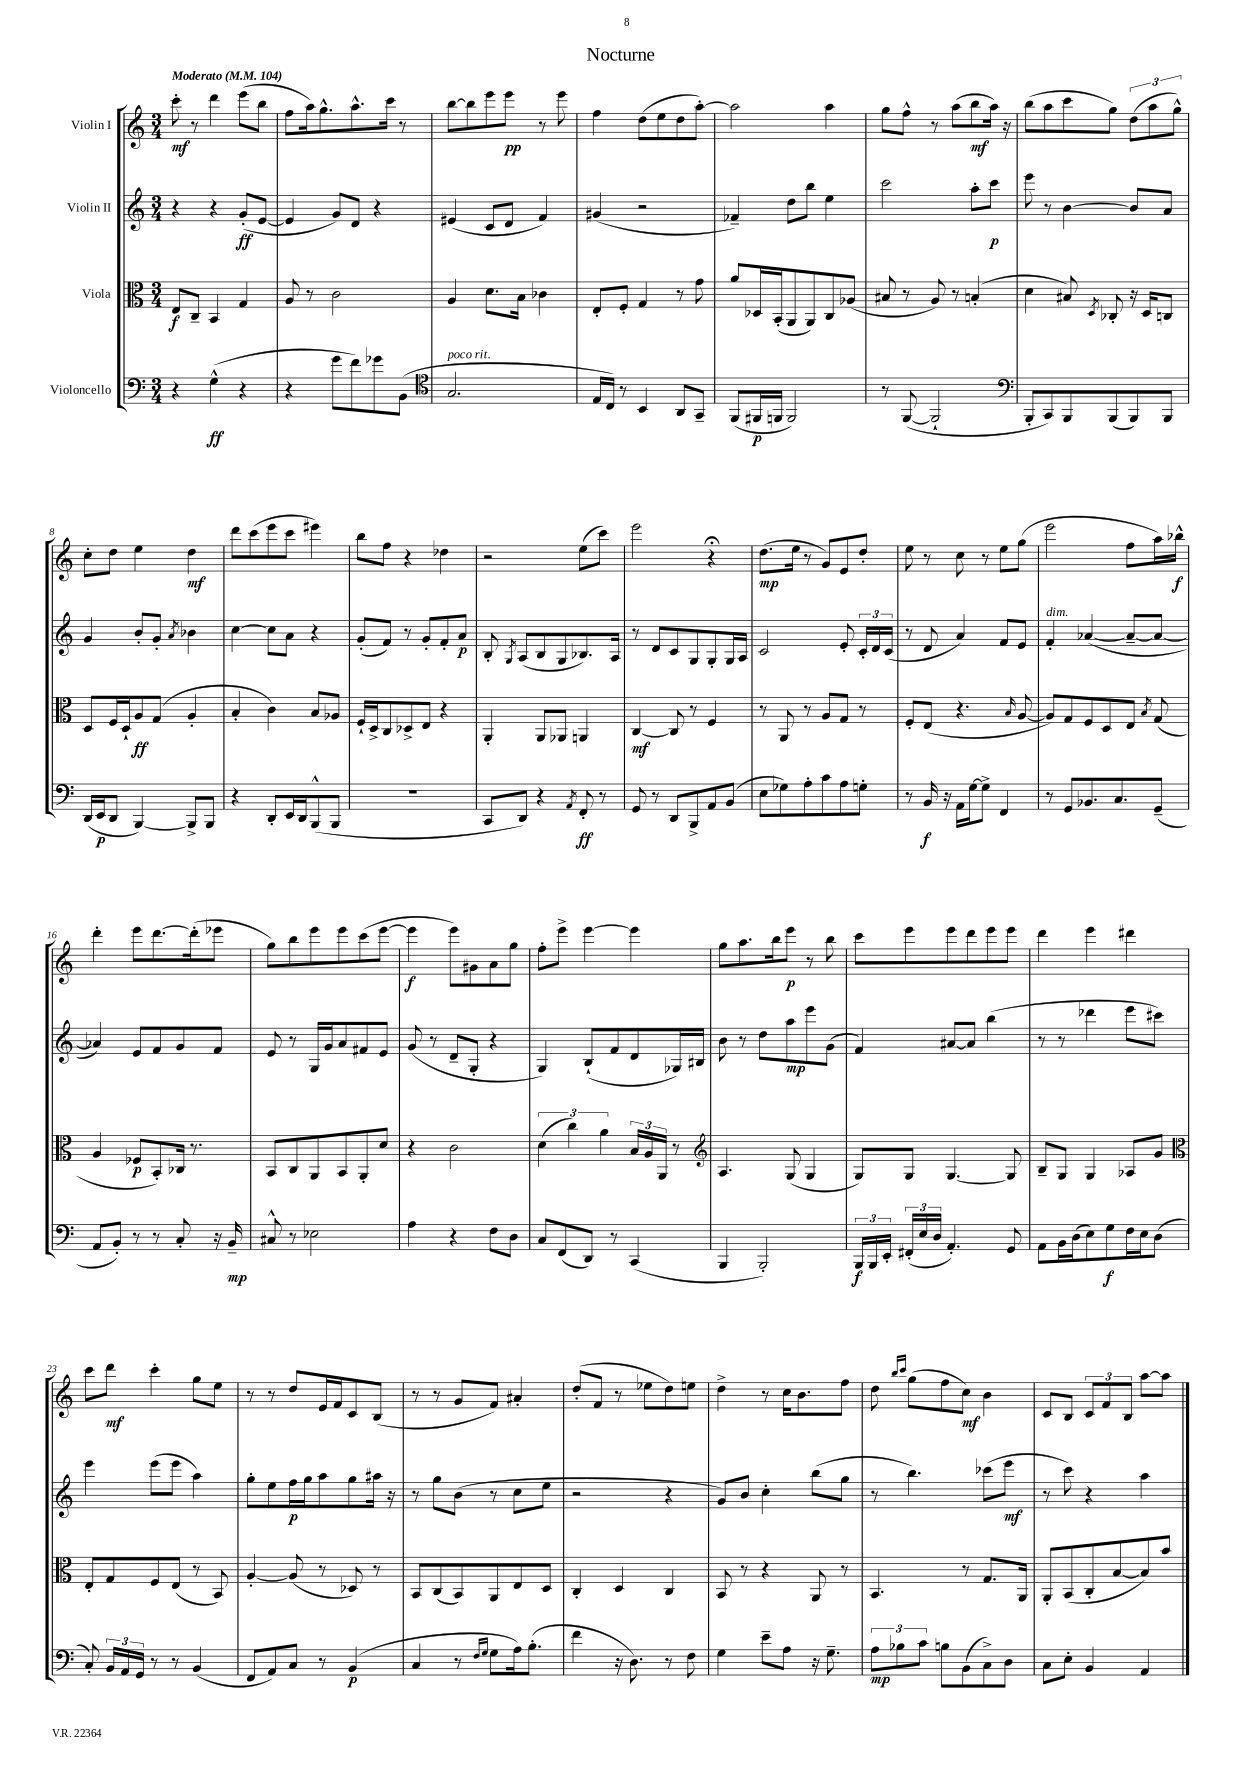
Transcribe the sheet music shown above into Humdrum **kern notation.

**kern	**kern	**kern	**kern
*staff4	*staff3	*staff2	*staff1
*clefF4	*clefC3	*clefG2	*clefG2
*k[]	*k[]	*k[]	*k[]
*M3/4	*M3/4	*M3/4	*M3/4
*MM104	*MM104	*MM104	*MM104
4r	8E/L	4r	8ccc'\
.	8C~/J	.	8r
(4G^^\	4BB/	4r	4ddd\
4r	4G/	(8g'/L	(8eee\L
.	.	[8e/J	8bb\J
=	=	=	=
4r	8A/	4e/]	8ff\L
.	8r	.	16aa\k)
.	.	.	8.gg^^\
8g\L	2c\	8g/L)	.
8f\)	.	8d/J	8.aa^^\
8g-\	.	4r	.
.	.	.	16ccc\Jk
(8BB\J	.	.	8r
=	=	=	=
*clefC4	*	*	*
2.G/	4A/	(4e#/	[8bb\L
.	.	.	8bb\]
.	8.d\L	8c/L	8eee\
.	.	8d/J	8eee\J
.	16B\Jk	.	.
.	4c-\	4f/)	8r
.	.	.	8eee\
=	=	=	=
16E/LL	8E'/L	(4g#/	4ff\
16C/JJ)	.	.	.
8r	8F'/J	.	.
4BB/	4G/	2r	(8dd\L
.	.	.	8ee\
8AA/L	8r	.	8dd\
8GG~/J	8g\	.	[8aa'\J)
=	=	=	=
(8FF/L	8a/L	4f-~/)	2aa\]
16FF#/L	16D-/L	.	.
16FF/JJ	(16BB'/J	.	.
2FF/)	8AA/	8dd\L	.
.	8AA/)	8bb\J	.
.	8C/	4ee\	4aa\
.	(8A-/J	.	.
=	=	=	=
8r	8B#/	2ccc\	8gg\L
([8FF/	8r	.	8ff^^\J
2FF`/]	8A/)	.	8r
.	8r	.	(8aa\L
.	(4B'/	8aa'\L	8bb\
.	.	8ccc\J	16aa\Jk)
.	.	.	16r
=	=	=	=
*clefF4	*	*	*
8BBB'/L	4d\	8eee\	(8bb\L
8CC/)	.	8r	8aa\
8BBB/	8B#/)	[4b\	8ccc\
.	8qD/	.	.
(8BBB/	8C-'/	.	8gg\J)
8BBB/)	16r	8b/]L	(12dd\L
.	16D/LK	.	.
.	.	.	12aa\
8BBB/J	8C/J	8a/J	.
.	.	.	12gg^^\J)
=	=	=	=
(16DD/LL	8D/L	4g/	8cc'\L
16EE/J	.	.	.
8DD/J	16F/L	.	8dd\J
.	16D`/J	.	.
[4BBB/)	8A/	8b'/L	4ee\
.	(8G/J	8g'/J	.
.	.	8qa/	.
8BBB^/]L	4A'/	4b-\	4dd\
8BBB/J	.	.	.
=	=	=	=
4r	4B'/	[4cc\	8ddd\L
.	.	.	(8ccc\
8DD'/L	4c\)	8cc\]L	8eee\
16EE/L	.	8a\J	8ccc\J
16DD/J	.	.	.
(8BBB^^/	8B/L	4r	4eee#\)
8BBB/J	8A-/J	.	.
=	=	=	=
2.r	16F`/LL	(8g'/L	8bb\L
.	16D^/J	.	.
.	8C/	8f/J)	8ff\J
.	8D-^/	8r	4r
.	8E/J	8g'/L	.
.	4r	8f'/	4dd-\
.	.	8a/J	.
=	=	=	=
8CC/L	4AA'/	8B'/	2r
.	.	8qG/	.
8DD/J)	.	(8A/L	.
4r	8AA/L	8B/	.
.	8AA-/J	8G/	.
8qAA/	.	.	.
8FF'/	4AA/	8.B-/)	(8ee\L
8r	.	.	8ccc\J)
.	.	16A/Jk	.
=	=	=	=
8GG/	[4C/	8r	2eee\
8r	.	8d/L	.
8DD/L	8C/]	8c/	.
8BBB^/	8r	8G/	.
8AA/	4F/	8G'/	4r;
(8BB/J	.	16G/L	.
.	.	16A/JJ	.
=	=	=	=
8E\L	8r	2c/	(8.dd\L
8G-\)	8AA/	.	.
.	.	.	16ee\Jk
8A'\	8r	.	8r
8c\	8A/L	.	8g/L)
8A\	8G/J	8e'/	8e/
8G'\J	8r	24c'/LL	8dd'/J
.	.	24d/	.
.	.	(24c/JJ	.
=	=	=	=
8r	8F'/L	8r	8ee\
16BB/	(8E/J	8d/	8r
16r	.	.	.
16AA\LL	4.r	4a/)	8cc\
[16G\J	.	.	.
8G^\]J	.	.	8r
4FF/	.	8f/L	8ee\L
.	16qqB/	.	.
.	[8A/	8e/J	(8gg\J
=	=	=	=
8r	8A/]L)	4f'/	2eee\
8GG/L	8G/	.	.
8.BB-/	8F/	([4a-/	.
.	8D/	.	.
8.C/	.	.	.
.	8E/J	8a-~/_L	8ff\L
.	8qB/	.	.
(8GG~/J	(8G/	8a-/_J	16aa\L)
.	.	.	16bb-^^\JJ
=	=	=	=
8AA/L	4A/	4a-/])	4ddd'\
8BB'/J)	.	.	.
8r	8F-/L	8e/L	8eee\L
8r	8BB'/)	8f/	[8.ddd\
8C'/	16C-/Jk	8g/	.
.	8.r	.	(16ddd'\]k
16r	.	8f/J	8eee-\J
16BB~/	.	.	.
=	=	=	=
8C#^^/	8BB/L	8e/	8gg\L)
8r	8C/	8r	8bb\
2E-\	8AA/	16G/LL	8eee\
.	.	16g/J	.
.	8BB/	8a/	8eee\
.	8AA'/	8f#/	(8ccc\
.	8d/J	8e/J	[8eee\J
=	=	=	=
4A\	4r	(8g/	4eee\]
.	.	8r	.
4r	2c\	8d~/L	8eee\L)
.	.	8G'/J	8g#\
8F\L	.	4r	8a\
8D\J	.	.	8gg\J
=	=	=	=
8C/L	(6d\	4G/)	8ff'\L
(8FF/	.	.	8eee^\J
.	6cc\)	.	.
8DD/J)	.	(8B`/L	[4eee\
.	6a\	.	.
8r	.	8f/	.
(4CC/	24B/LL	8d/	4eee\]
.	24A/	.	.
.	24AA/JJ	.	.
.	8r	16G-/L)	.
.	.	16B#/JJ	.
=	=	=	=
*	*clefG2	*	*
4BBB/	4.A/	8b\	8gg\L
.	.	8r	8.aa\
2BBB'/)	.	8dd\L	.
.	.	.	16bb\k
.	(8G/	8aa\	8eee\J
.	4G/	8eee\	8r
.	.	(8g\J	8bb\
=	=	=	=
24BBB/LL	8G/L)	4f/)	8ccc\L
24BBB/	.	.	.
24EE'/JJ	.	.	.
(24FF#'/LL	8G/J	.	8eee\
24E/	.	.	.
24D/JJ	.	.	.
4.AA'/)	[4.G/	[8a#/L	8eee\
.	.	8a#/]J	8ddd\
.	.	(4bb\	8eee\
8GG/	8G/]	.	8eee\J
=	=	=	=
8AA\L	8B~/L	8r	4ddd\
16BB\L	8G/J	8r	.
(16D\J	.	.	.
8E\)	4G/	4ddd-\	4eee\
8G\	.	.	.
16F\L	8A-/L	8eee\L	4ddd#\
16E\J	.	.	.
(8D\J	8g/J	8ccc#\J)	.
=	=	=	=
*	*clefC3	*	*
8C'/)	8E'/L	4eee\	8ccc\L
24BB/LL	8G/	.	8ddd\J
24AA/	.	.	.
24GG/JJ	.	.	.
8r	8F/	(8eee\L	4ccc'\
8r	(8E/J	8eee\J	.
(4BB/	8r	4aa\)	8gg\L
.	8BB/)	.	8ee\J
=	=	=	=
8FF/L	[4A'/	8gg'\L	8r
8AA/)	.	8ee\	8r
8C/J	(8A/]	16ff\L	8dd/L
.	.	16gg\J	.
8r	8r	8aa\	16e/L
.	.	.	16f/J
(4BB/	8D-/)	8gg\	8c/
.	8r	16aa#\Jk	(8B/J
.	.	16r	.
=	=	=	=
4C/	8BB/L	8r	8r
.	(8C/	8gg\L	8r
8r	8BB/)	(8b\J	8g/L
16qqF/LL	.	.	.
16qqG/JJ	.	.	.
8G\L	8AA/	8r	8f/J)
16A\k)	8E/	8cc\L	4a#'/
(8.B'\J	.	.	.
.	8D/J	8ee\J	.
=	=	=	=
4f\	4C'/	2r	(8dd'/L
.	.	.	8f/J
16r	4D/	.	8r
8.D\)	.	.	.
.	.	.	8ee-\L
8r	4C/	4r	8dd\)
8F\	.	.	8ee\J
=	=	=	=
4G\	8BB/	8g/L)	4dd^\
.	8r	8b/J	.
8e~\L	4r	4cc'\	8r
8A\J	.	.	16cc\LK
.	.	.	8.b\
16r	8AA/	(8bb\L	.
8.G~\	.	.	.
.	8r	8gg\J	8ff\J
=	=	=	=
12A\L	4.BB/	8r	8dd\
12B-\	.	.	.
.	.	.	16qqbb/LL
.	.	.	16qqccc/JJ
.	.	4.bb\)	(8gg\L
12c\J	.	.	.
8B\L	.	.	8ff\
(8BB\	8r	.	8cc\J)
8C^\)	8.G/L	(8ccc-\L	4b\
8D\J	.	8eee\J	.
.	16AA/Jk	.	.
=	=	=	=
8C\L	8AA'/L	8r	8c/L
8E'\J	(8BB/	8ccc\)	8B/J
4BB/	8C'/	4r	12c/L
.	.	.	12f/
.	[8B/	.	.
.	.	.	12B/J
4AA/	8B/])	4aa\	[8aa\L
.	8b/J	.	8aa\]J
==	==	==	==
*-	*-	*-	*-
